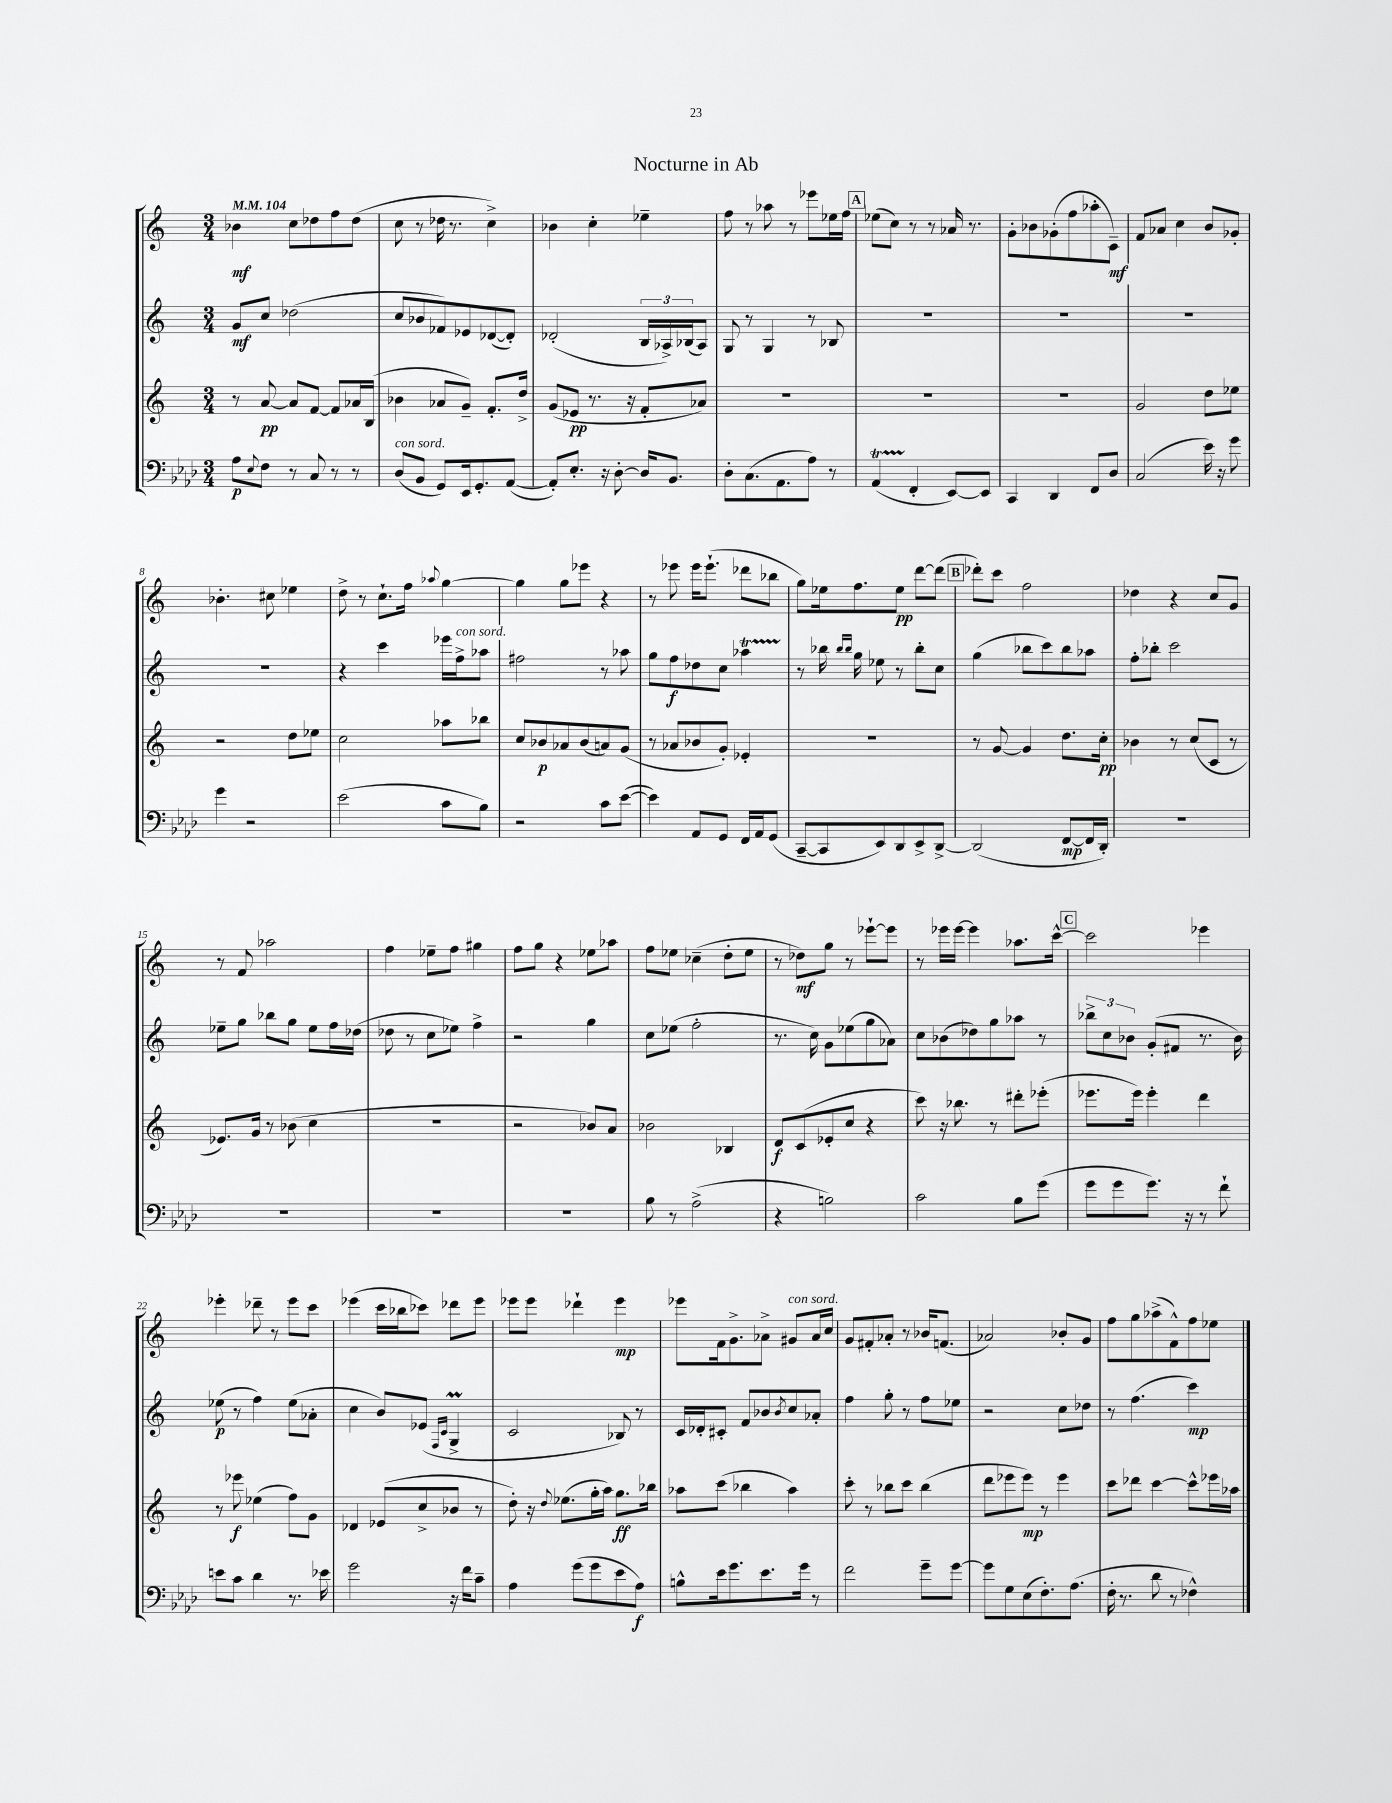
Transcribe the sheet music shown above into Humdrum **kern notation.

**kern	**kern	**kern	**kern
*staff4	*staff3	*staff2	*staff1
*clefF4	*clefG2	*clefG2	*clefG2
*k[b-e-a-d-]	*k[]	*k[]	*k[]
*M3/4	*M3/4	*M3/4	*M3/4
*MM104	*MM104	*MM104	*MM104
8A-	8r	8g	4b-
8qqE-	.	.	.
8F	[8a	8cc	.
8r	8a]	(2dd-	8cc
8C	[8f	.	8dd-
8r	8f]	.	8ff
8r	16a-	.	(8dd-
.	(16B	.	.
=	=	=	=
(8D-	4b-	8cc	8cc
8BB-	.	8b-	8r
8GG)	8a-	8f-)	16dd-
.	.	.	8.r
16EE-	8g~)	8e-	.
8.GG'	.	.	.
.	8.f'	([8d-	4cc^)
([8AA-	.	8d-'])	.
.	16dd^	.	.
=	=	=	=
8AA-'])	(8g	(2d-'	4b-
8.E-'	8e-	.	.
.	8.r	.	4cc'
16r	.	.	.
[8D-'	.	.	.
.	16r	.	.
16D-]	8f'	24B	4ee-~
.	.	24A-^)	.
8.BB-	.	.	.
.	.	(24B-	.
.	8a-)	8A-)	.
=	=	=	=
8D-'	2.r	8G	8ff
(8.C	.	8r	8r
.	.	4G	8aa-
8.AA-	.	.	.
.	.	.	8r
8A-)	.	8r	8eee-
8r	.	8B-	16ee-
.	.	.	16ff
=	=	=	=
(4AA-	2.r	2.r	(8ee-
.	.	.	8cc)
4FF'	.	.	8r
.	.	.	8r
[8EE-)	.	.	16a-
.	.	.	8.r
8EE-]	.	.	.
=	=	=	=
4CC	2.r	2.r	8g'
.	.	.	8b-
4DD-	.	.	(8g-'
.	.	.	8ff
8FF	.	.	8aa-'
8D-	.	.	8c~)
=	=	=	=
(2C	2g	2.r	8f
.	.	.	8a-
.	.	.	4cc
16e-)	8dd	.	8b
16r	.	.	.
8g	8ee-	.	8g-'
=	=	=	=
4g	2r	2.r	4.b-'
2r	.	.	.
.	.	.	8cc#
.	8dd	.	4ee-
.	8ee-	.	.
=	=	=	=
(2e-	2cc	4r	8dd^
.	.	.	8r
.	.	4ccc	8.cc`
.	.	.	16ff
.	.	.	8qqaa-
8c	8aa-	16eee-	[4gg
.	.	16ff^	.
8B-)	8bb-	8aa-	.
=	=	=	=
2r	8cc	2ff#	4gg]
.	8b-	.	.
.	8a-	.	8gg
.	(8b-	.	8eee-
8c	8a)	8r	4r
([8e-	(8g	8aa-	.
=	=	=	=
4e-])	8r	8gg	8r
.	8a-	8ff	8eee-
8AA-	8b-	8dd-	16eee-
.	.	.	(8.eee-`
8GG	8g')	8cc	.
16FF	4e-'	4aa-	8ddd-
16AA-	.	.	.
(8GG	.	.	8bb-
=	=	=	=
[8CC~	2.r	8r	8gg)
8CC]	.	16bb-	16ee-
.	.	16qqbb-	.
.	.	16qqbb-	.
.	.	16gg	8.ff
8EE-)	.	8ee-	.
8DD-	.	8r	8ee-
8EE-^	.	8bb-'	[8ddd
[8DD-^	.	8cc	(8ddd]
=	=	=	=
(2DD-]	8r	(4gg	8ddd-')
.	[8g	.	8ccc
.	4g]	8bb-	2ff
.	.	8ccc)	.
[8FF	8.dd	8bb-	.
16FF]	.	8aa-	.
16DD-')	16cc'	.	.
=	=	=	=
2.r	4b-	8ff'	4dd-
.	.	8bb-'	.
.	8r	2ccc	4r
.	(8cc	.	.
.	8c	.	8cc
.	8r	.	8g
=	=	=	=
2.r	8.e-)	8ee-~	8r
.	.	8gg	8f
.	16g	.	.
.	8r	8bb-	2aa-
.	(8b-	8gg	.
.	4cc	8ee-	.
.	.	16ff	.
.	.	(16dd-	.
=	=	=	=
2.r	2.r	8dd-	4ff
.	.	8r	.
.	.	8cc	8ee-~
.	.	8ee-)	8ff
.	.	4ff^	4gg#
=	=	=	=
2.r	2r	2r	8ff
.	.	.	8gg
.	.	.	4r
.	8b-)	4gg	8ee-
.	8a	.	8aa-
=	=	=	=
8B-	2b-	8cc	8ff
8r	.	(8ee-	8ee-
(2A-^	.	2ff'	(4cc-~
.	4B-	.	8dd'
.	.	.	8ee-
=	=	=	=
4r	8d	8.r	8r
.	(8c	.	8dd-)
.	.	16cc)	.
2B)	8e-'	8g	8gg
.	8cc	(8ee-	8r
.	4r	8gg	[8eee-`
.	.	8a-)	8eee-]
=	=	=	=
2c	8ccc)	8cc	8r
.	16r	(8b-	16eee-
.	8.bb-	.	[16eee-
.	.	8dd-)	4eee-]
.	8r	8gg	.
8B-	8ddd#'	8aa-	8.aa-
(8g	(8eee-'	8r	.
.	.	.	[16ccc^^
=	=	=	=
8g	8.eee-	12bb-^	2ccc]
.	.	12cc	.
8g	.	.	.
.	.	12b-	.
.	16eee-)	.	.
8.g)	4eee-'	(8g'	.
.	.	8f#	.
16r	.	.	.
8r	4ddd	8.r	4eee-
8f`	.	.	.
.	.	16b-)	.
=	=	=	=
8e	8r	(8ee-	4eee-'
8c	8eee-	8r	.
4d-	(4ee-	4ff)	8ddd-~
.	.	.	8r
8.r	8ff)	(8ee-	8eee-
.	8g	8a-'	8ccc
16e-	.	.	.
=	=	=	=
2g	4d-	4cc	(4eee-
.	(8e-	8b)	16ccc
.	.	.	16bb-
.	8cc^	(8e-	8ccc-)
.	.	16qqF	.
.	.	16qqc	.
16r	8b-	4G^	8ddd-
16f	.	.	.
8c~	8r	.	8eee-
=	=	=	=
4A-	8dd')	2c	8eee-
.	16r	.	8eee-
.	8qqdd	.	.
.	(8.ee-	.	.
(8g	.	.	4ddd-`
8g	16gg'	.	.
.	16aa)	.	.
8e-	8.gg	8B-)	4eee-
8A-)	.	8r	.
.	16bb-	.	.
=	=	=	=
8B^^	8aa-	16c	8eee-
.	.	16d-'	.
16e-	(8ccc	8c#'	16f
8.g	.	.	8.g^
.	4bb-	8f	.
8.e-	.	8b-	8a-^
.	.	8qb-	.
.	4aa-)	8cc	8g#
16g	.	.	.
8r	.	8a-'	16a-
.	.	.	16cc
=	=	=	=
2f	8ccc'	4ff	8g
.	8r	.	8f#'
.	8bb-	8gg'	8a-'
.	8ccc	8r	8r
8g~	(4bb-	8ff	16b-
.	.	.	(8.f
[8g	.	8ee-	.
=	=	=	=
8g]	8ddd	2r	2a-)
8G	8eee-	.	.
(8E-	8eee-)	.	.
8.F')	8r	.	.
.	4eee-	8cc	8b-'
(8.A-	.	.	.
.	.	8dd-	8g
=	=	=	=
16F'	8ccc	8r	8ff
8.r	.	.	.
.	8ddd-	(4.ff	8gg
8d-	[4ccc	.	(8aa-^
8r	.	.	8f^^)
4F-^^)	8ccc^^]	4ccc)	8ff
.	16eee-	.	8ee-
.	16aa-	.	.
==	==	==	==
*-	*-	*-	*-
